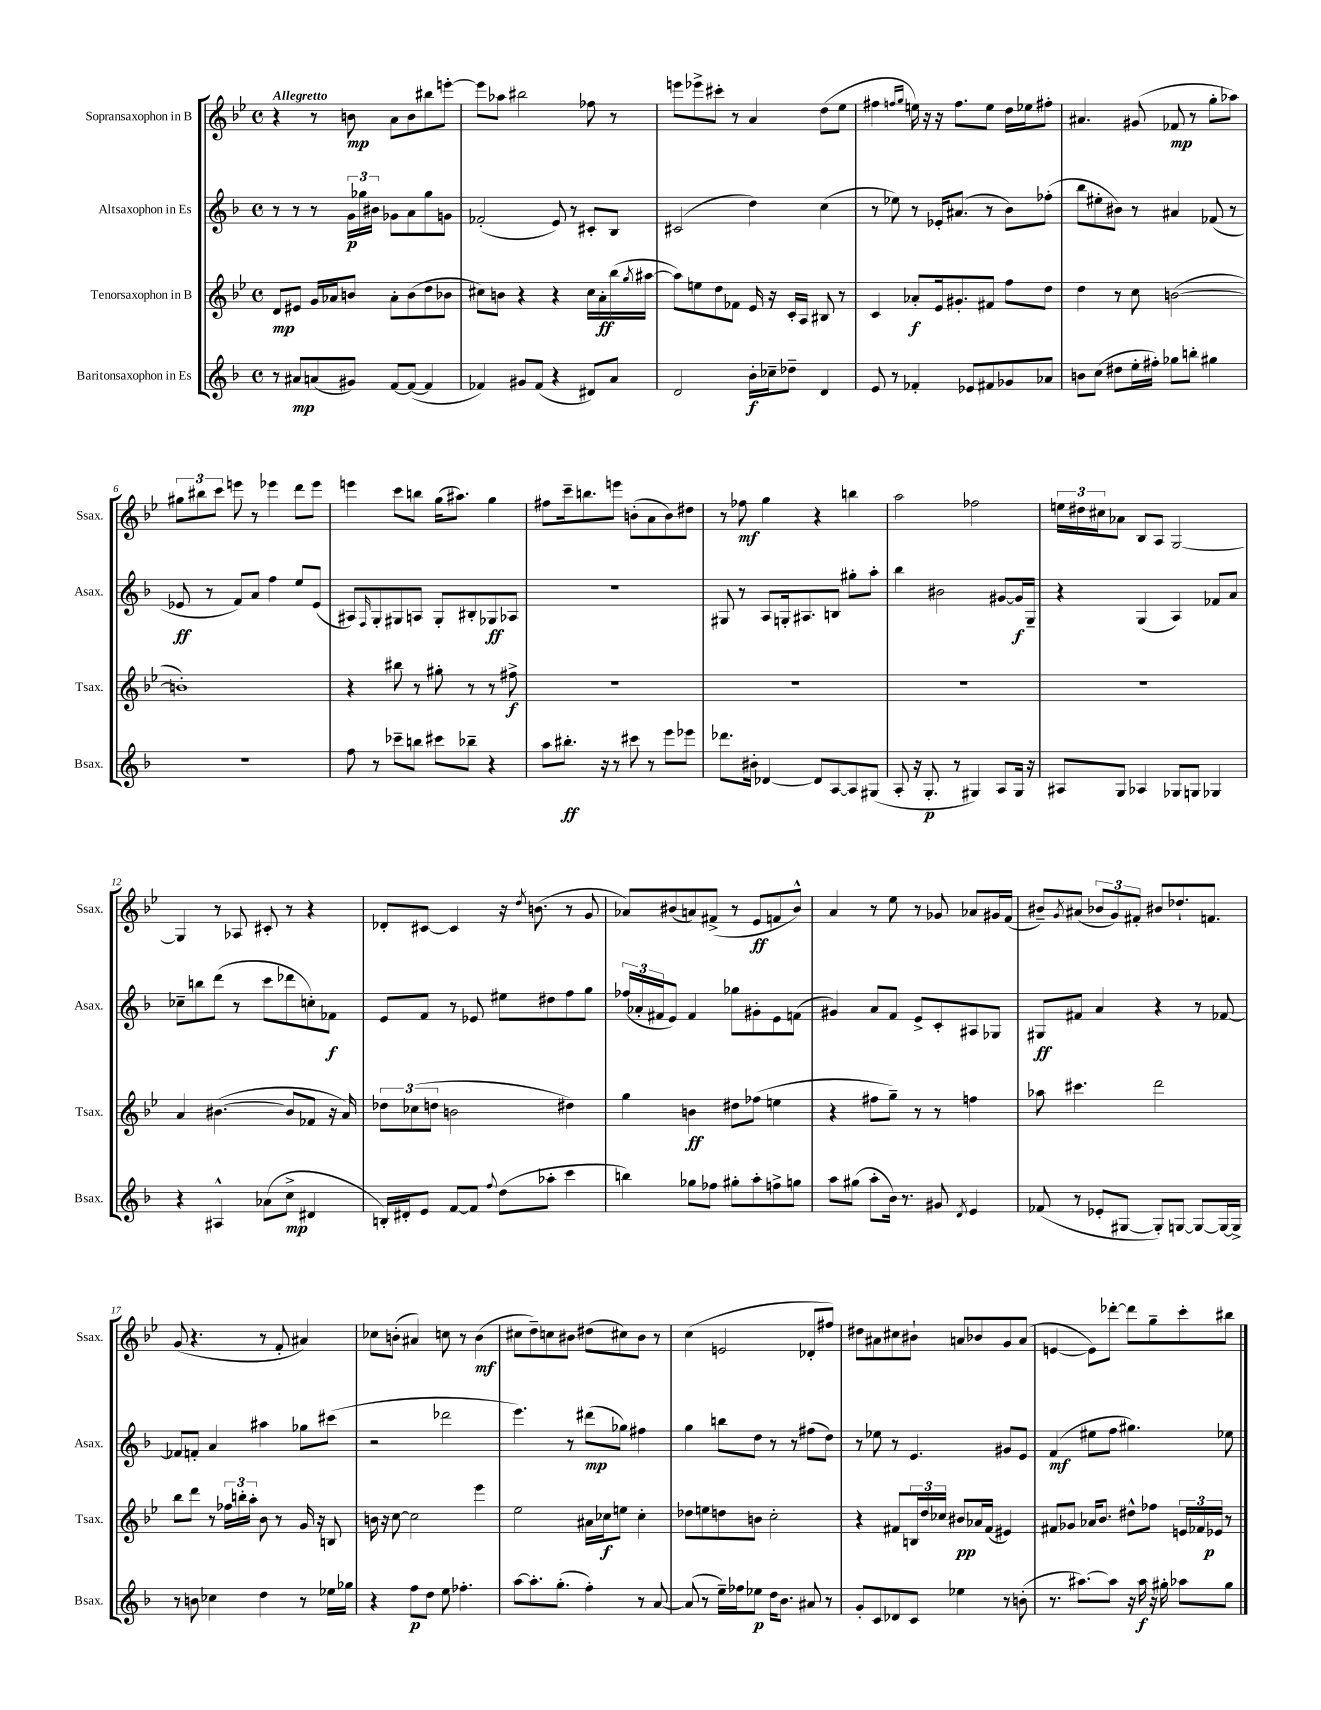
<<
\new StaffGroup <<
\new Staff = "s0" \with { instrumentName = "Sopransaxophon in B" shortInstrumentName = "Ssax." } {
    \clef treble \key bes \major \defaultTimeSignature \time 4/4 \tempo "Allegretto"
    r4 r8 b'8\mp a'8 b'8 bis''8 e'''8~-. |
    e'''8 aes''8 bis''2 fes''8 r8 |
    e'''8 ees'''8-> cis'''8-. r8 a'4 d''8( ees''8 |
    fis''4 \grace { f''16 g''16 } e''16) r16 r16 f''8. e''8 d''16 ees''16 fis''8-. |
    ais'4. gis'8( fes'8\mp r8 g''8-. aes''8) |
    \tuplet 3/2 { gis''8 bis''8 c'''8 } e'''8 r8 ees'''4 d'''8 ees'''8 |
    e'''4 c'''8 b''8 g''16( ais''8.) g''4 |
    fis''8 c'''16-- b''8. e'''8 b'8-.( a'8 b'8) dis''8 |
    r8 fes''8\mf g''4 r4 b''4 |
    a''2 fes''2 |
    \tuplet 3/2 { e''16 dis''16 cis''16 } aes'8 bes8 a8 g2~ |
    g4 r8 aes8 cis'8-. r8 r4 |
    des'8-. cis'8~ cis'4 r16 \acciaccatura { d''8 } b'8.( r8 g'8 |
    aes'8) bis'8( a'8) fis'8->( r8 ees'8\ff f'8 bis'8-^) |
    a'4 r8 ees''8 r8 ges'8 aes'8 gis'16 f'16( |
    bis'8--) \acciaccatura { g'8 } ais'8( \tuplet 3/2 { bes'8 g'8) fis'8-. } bis'8 des''8.-! f'8. |
    g'8( r4. r8 f'8-. ais'4) |
    ces''8 b'8-.( ais'4) c''8 r8 b'4\mf( |
    cis''8 d''8--) c''8 bis'8 dis''8( cis''8) bis'8 r8 |
    c''4( e'2 des'8-. fis''8) |
    dis''8 ais'8 cis''8 bis'8-! a'8 bes'8 g'8 a'8( |
    e'4~ e'8) des'''8~-. des'''8 g''8-- c'''8-. bis''8 \bar "|." |
}
\new Staff = "s1" \with { instrumentName = "Altsaxophon in Es" shortInstrumentName = "Asax." } {
    \clef treble \key f \major \defaultTimeSignature \time 4/4
    r8 r8 r8 \tuplet 3/2 { g'16\p ges''16 bis'16 } ges'8 a'8 ges''8 g'8 |
    fes'2-.( e'8) r8 cis'8-. bes8 |
    cis'2( d''4) c''4( |
    r8 ees''8) r8 ees'16-. ais'8.( r8 bes'8) fes''8-.( |
    bes''8 eis''8-. bis'8) r8 ais'4 fes'8( r8 |
    ees'8\ff r8 f'8) a'8 f''4 e''8 ees'8( |
    ais8) \grace { f16 } g8-. gis8 a8 gis8-. bis8-. ges8\ff aes8 |
    R1 |
    gis8 r8 a8 g16-. ais8. b8 gis''8-. a''8-. |
    bes''4 bis'2 gis'8~ gis'16\f g16-- |
    r4 g4( a4) fes'8 a'8 |
    ces''8-- b''8 d'''8( r8 c'''8 des'''8 c''8-.) fes'8\f |
    e'8 f'8 r8 ees'8 eis''8 dis''8 f''8 g''8 |
    \tuplet 3/2 { fes''16( aes'16-. fis'16 } e'8) fis'4 ges''8 gis'8-. e'8 f'8( |
    gis'4) a'8 f'8 e'8-> c'8-. ais8 ges8 |
    gis8\ff fis'8 a'4 r4 r8 fes'8~ |
    fes'8 f'8-. a'4 ais''4 ges''8 cis'''8( |
    r2 des'''2 |
    e'''4.) r8 dis'''8\mp( ges''8) fis''4 |
    g''4 b''8 d''8 r8 r8 fis''8( d''8) |
    r8 ees''8 r8 e'4. gis'8 e'8 |
    f'4\mf( eis''8 f''8 gis''4.) ees''8 \bar "|." |
}
\new Staff = "s2" \with { instrumentName = "Tenorsaxophon in B" shortInstrumentName = "Tsax." } {
    \clef treble \key bes \major \defaultTimeSignature \time 4/4
    d'8\mp eis'8 g'16 aes'16 b'8 aes'8-. b'8( d''8 bes'8 |
    cis''8) b'8 r4 r4 cis''16 a'16-.\ff bes''16( \acciaccatura { g''8 } ais''16~ |
    ais''8) e''8 d''8 fes'8 ees'16 r16 c'16-. a16 bis8 r8 |
    c'4 aes'8-.\f ees'16 gis'8.-. fis'8 f''8 d''8 |
    d''4 r8 c''8 b'2~( |
    b'1-.) |
    r4 bis''8 r8 gis''8-. r8 r8 fis''8->\f |
    R1 |
    R1 |
    R1 |
    r1 |
    a'4 bis'4.~( bis'8 fes'8 r16 a'16) |
    \tuplet 3/2 { des''8 ces''8( d''8 } b'2 dis''4) |
    g''4 b'4\ff dis''8 fes''8( e''4 |
    r4 fis''8 g''8--) r8 r8 f''4 |
    aes''8 cis'''4. d'''2 |
    bes''8 d'''8 r8 \tuplet 3/2 { fes''16 b''16-. a''16-. } bes'8 r8 g'16 r16 b8 |
    b'16 r16 c''8~ c''2 ees'''4 |
    ees''2 ais'16 ces''16\f e''8 ces''4-. |
    des''8 e''8 d''8 b'8 c''2-. |
    r4 fis'8 \tuplet 3/2 { b16 d''16 ces''16 } bis'8\pp aes'16 fis'16( eis'4) |
    fis'8 ges'8 aes'16 bes'8. dis''8-^ fes''8 \tuplet 3/2 { e'16 fes'16 ees'16\p } r8 \bar "|." |
}
\new Staff = "s3" \with { instrumentName = "Baritonsaxophon in Es" shortInstrumentName = "Bsax." } {
    \clef treble \key f \major \defaultTimeSignature \time 4/4
    r8 ais'8\mp a'8( gis'8) f'8~ f'8~( f'4 |
    fes'4) gis'8 fes'8( r4 dis'8) a'8 |
    d'2 bes'16-.\f ces''16-- des''8-- d'4 |
    e'8 r8 fes'4-. ees'8 fis'8 ges'8 aes'8 |
    b'8 c''8( dis''8 e''16-. fis''16-.) ges''8 b''8-. gis''4 |
    R1 |
    f''8 r8 ces'''8-- b''8 cis'''8 bes''8-- r4 |
    a''8 bis''8.-.\ff r16 r8 cis'''8 r8 e'''8 ees'''8 |
    des'''8. bis'16-. des'4~ des'8 a8~ a8 gis8( |
    a8-. r16 g8.-.\p r8 gis4) a8 gis16 r16 |
    ais8 g8 aes4 ges8 g8 ges4 |
    r4 ais4-^ aes'8( c''8->\mp dis'4 |
    b16-.) dis'16-. e'8 f'8~ f'8 \appoggiatura { f''8 } d''8( aes''8-. c'''4 |
    b''4) ges''8 fes''8 gis''8-. a''8-. f''8-> g''8 |
    a''8 gis''8( a''8-. bes'16) r8. gis'8 \acciaccatura { d'8 } e'4 |
    fes'8( r8 ees'8-. gis8~ gis8-.) g8~ g8~ g16~ g16-> |
    r8 b'8 ces''4 d''4 r8 ees''16 ges''16 |
    r4 f''8\p d''8 e''8 fes''4.-. |
    a''8~ a''8.-. g''8.-.( f''4-.) r8 a'8~ |
    a'8( r8 e''16--) fes''16 ees''8\p d''16 bes'8. ais'8 r8 |
    g'8-. c'8 des'8 c'8 ees''4 r8 b'8-.( |
    r8. ais''8.~) ais''8 r16 ais''16\f r16 gis''16-. aes''8 gis''8 \bar "|." |
}
>>
>>
